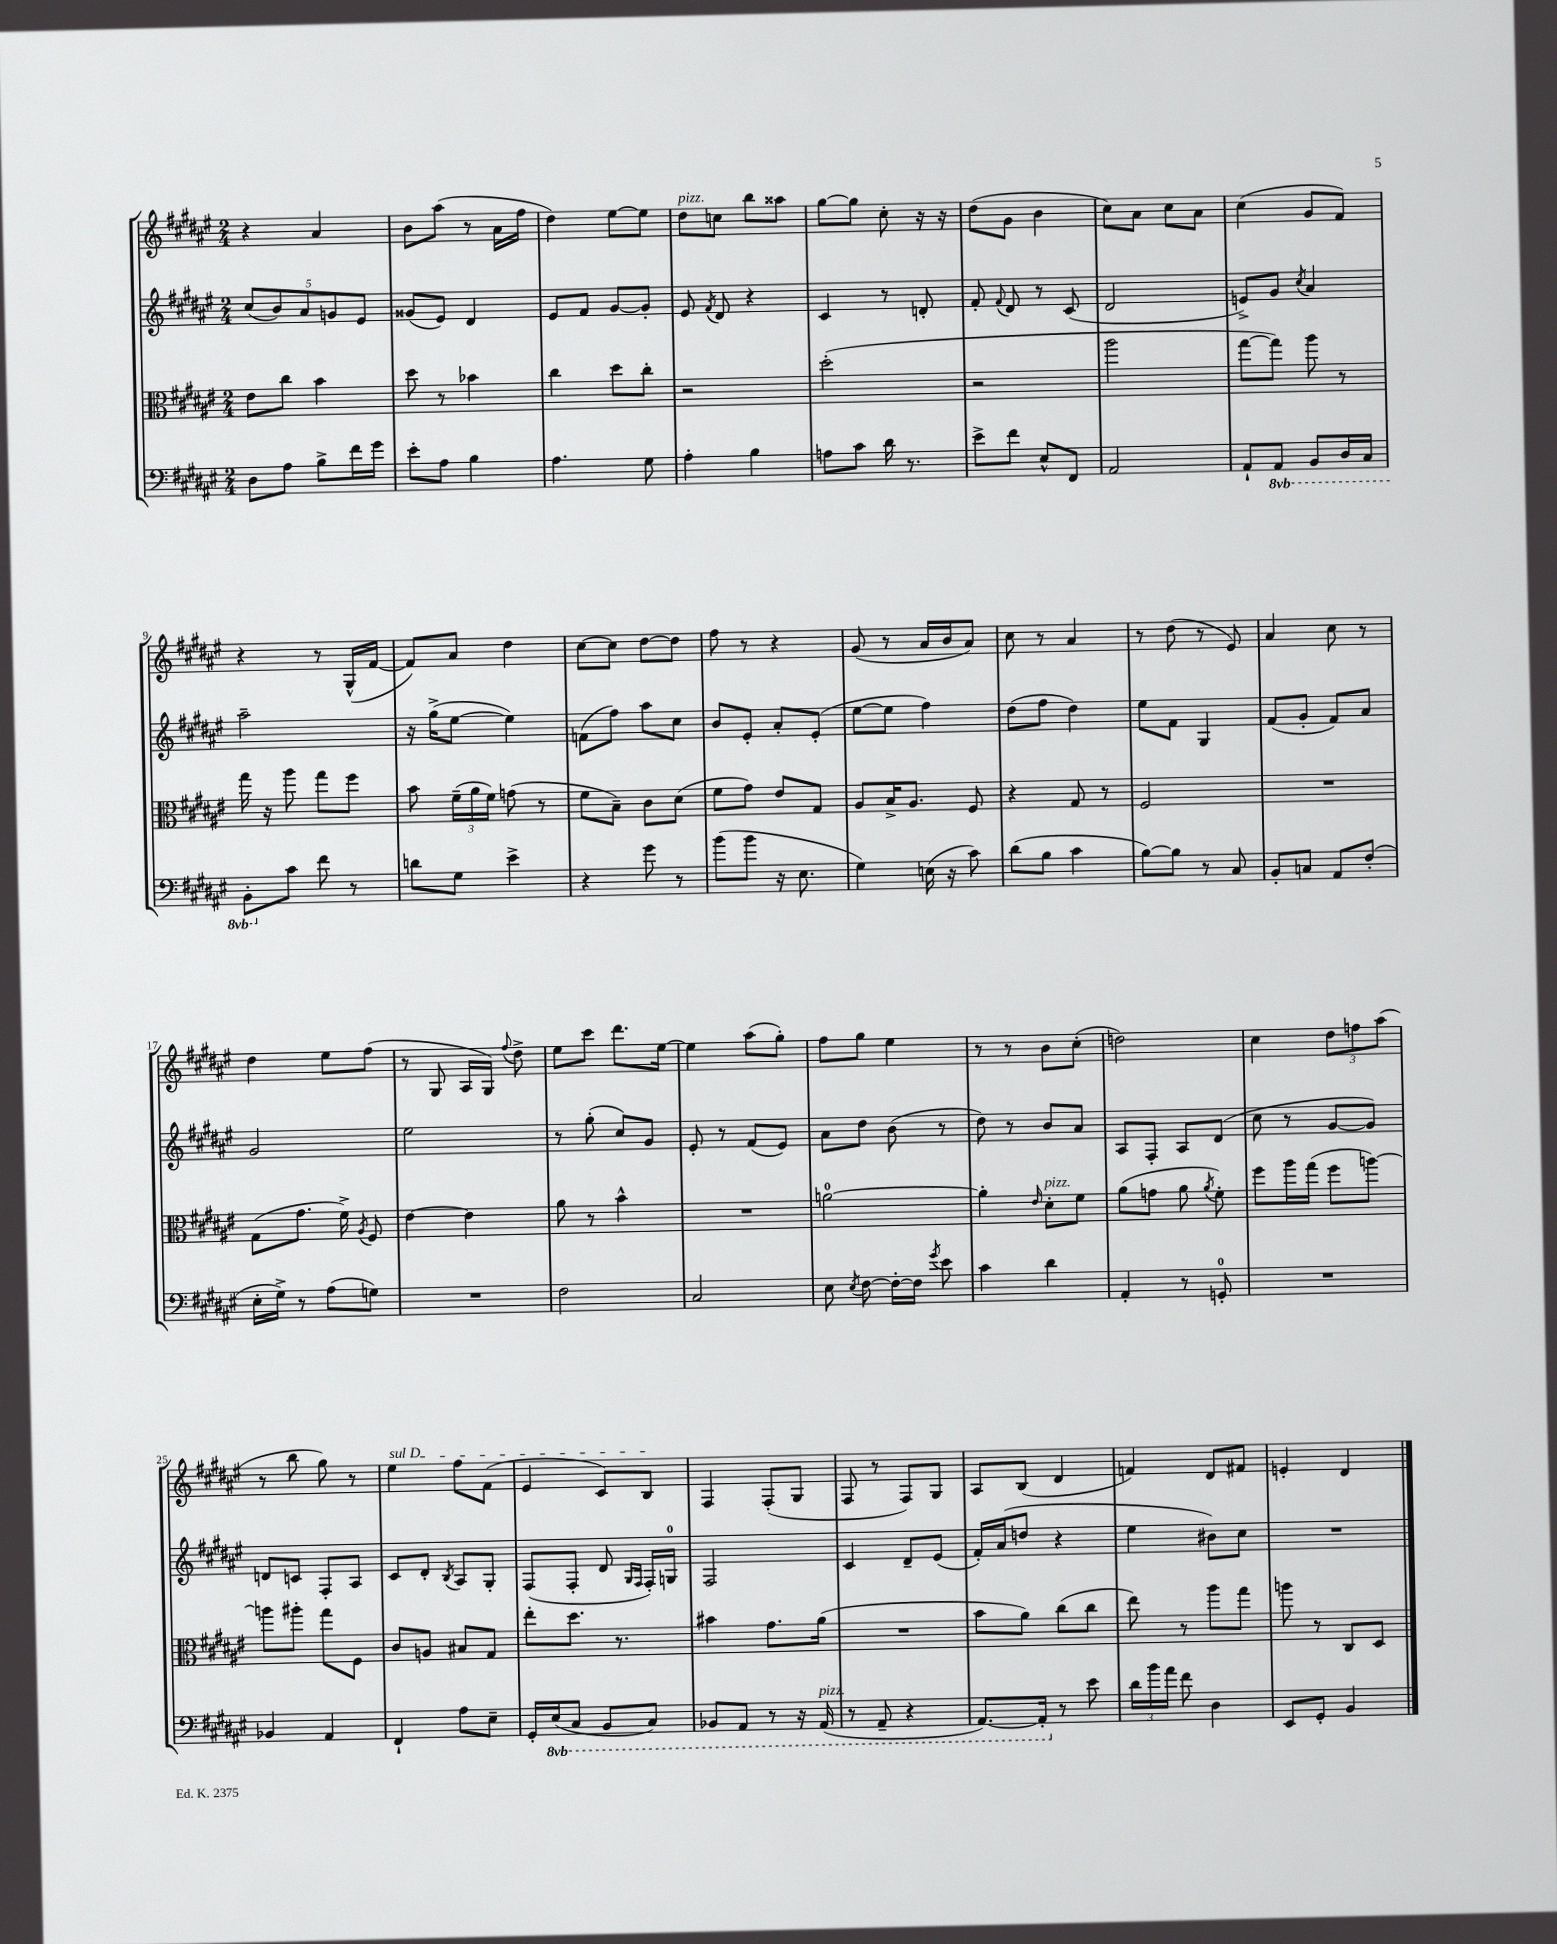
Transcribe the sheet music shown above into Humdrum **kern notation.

**kern	**kern	**kern	**kern
*staff4	*staff3	*staff2	*staff1
*clefF4	*clefC3	*clefG2	*clefG2
*k[f#c#g#d#a#e#]	*k[f#c#g#d#a#e#]	*k[f#c#g#d#a#e#]	*k[f#c#g#d#a#e#]
*M2/4	*M2/4	*M2/4	*M2/4
8D#\L	8e#\L	(10cc#/L	4r
.	.	10b/)	.
8A#\J	8cc#\J	.	.
.	.	10a#/	.
8B^\L	4b\	.	4a#/
.	.	10g/	.
16f#\L	.	.	.
.	.	10e#/J	.
16g#\JJ	.	.	.
=	=	=	=
8e#'\L	8dd#\	(8g##/L	8b\L
8A#\J	8r	8e#/J)	(8aa#\J
4B\	4b-\	4d#/	8r
.	.	.	16a#\LL
.	.	.	16ff#\JJ
=	=	=	=
4.A#\	4cc#\	8e#/L	4dd#\)
.	.	8f#/J	.
.	8dd#\L	[8g#/L	[8ee#\L
8G#\	8cc#'\J	8g#'/]J	8ee#\]J
=	=	=	=
4A#'\	2r	8e#/	8dd#\L
.	.	8qf#/	.
.	.	8d#/	8cc\J
4B\	.	4r	8bb\L
.	.	.	8aa##\J
=	=	=	=
8A\L	(2dd#'\	4c#/	[8gg#\L
8c#\J	.	.	8gg#\]J
16d#\	.	8r	8cc#'\
8.r	.	.	.
.	.	8d'/	16r
.	.	.	16r
=	=	=	=
8e#^\L	2r	8f#'/	(8dd#\L
.	.	8qqf#/	.
8f#\J	.	8d#/	8g#\J
8E#^^/L	.	8r	4b\
8FF#/J	.	(8c#/	.
=	=	=	=
2AA#/	2aa#\	2d#/	8cc#\L)
.	.	.	8a#\J
.	.	.	8cc#\L
.	.	.	8a#\J
=	=	=	=
8AA#`/L	[8gg#\L	8e^/L)	(4cc#\
8AAA#/J	8gg#\]J)	8g#/J	.
.	.	8qcc#/	.
8BBB/L	8aa#\	4a#/	8g#/L
16DD#/L	8r	.	8f#/J)
16CC#/JJ	.	.	.
=	=	=	=
8BBB'\L	16gg#\	2aa#~\	4r
.	16r	.	.
8c#\J	8aa#\	.	.
8f#\	8gg#\L	.	8r
8r	8ff#\J	.	(16G#^^/LL
.	.	.	[16f#/JJ
=	=	=	=
8d\L	8b\	16r	8f#/]L)
.	.	(16gg#^\LK	.
8G#\J	(24f#~\LL	[8ee#\J	8a#/J
.	24a#\	.	.
.	24f#\JJ)	.	.
4e#^\	(8g\	4ee#\])	4dd#\
.	8r	.	.
=	=	=	=
4r	8f#\L	(8f\L	[8cc#\L
.	8B~\J)	8ff#\J)	8cc#\]J
8g#\	8c#\L	8aa#\L	[8dd#\L
8r	(8d#\J	8cc#\J	8dd#\]J
=	=	=	=
(8b\L	8f#\L	8b/L	8ff#\
8b\J	8g#\J)	8e#'/J	8r
16r	8e#/L	8a#'/L	4r
8.E#\	.	.	.
.	8G#/J	(8e#'/J	.
=	=	=	=
4G#\)	8A#/L	[8ee#\L	(8g#/
.	16B^/K	8ee#\]J	8r
.	8.A#/J	.	.
(16E\	.	4ff#\)	16a#/LL
16r	.	.	16b/J
8c#\)	8F#/	.	8a#/J)
=	=	=	=
(8d#\L	4r	(8dd#\L	8cc#\
8B\J	.	8ff#\J	8r
4c#\	8G#/	4dd#\)	4a#/
.	8r	.	.
=	=	=	=
[8B\L)	2F#/	8ee#\L	8r
8B\]J	.	8f#\J	(8dd#\
8r	.	4G#/	8r
8C#/	.	.	8e#/)
=	=	=	=
8BB'/L	2r	(8f#/L	4a#/
8C/J	.	8g#'/J	.
8AA#/L	.	8f#/L)	8cc#\
(8F#'/J	.	8a#/J	8r
=	=	=	=
16E#'\LL	(8G#\L	2g#/	4dd#\
16G#^\JJ)	.	.	.
8r	8.g#\J	.	.
(8A#\L	.	.	8ee#\L
.	16f#^\)	.	.
.	8qA#/	.	.
8G\J)	8F#/	.	(8ff#\J
=	=	=	=
2r	[4e#\	2ee#\	8r
.	.	.	8G#/
.	4e#\]	.	16A#/LL
.	.	.	16G#/JJ)
.	.	.	8qqff#/
.	.	.	8dd#^\
=	=	=	=
2F#\	8a#\	8r	8ee#\L
.	8r	(8gg#'\	8ccc#\J
.	4b^^\	8cc#/L)	8.ddd#\L
.	.	8g#/J	.
.	.	.	[16ee#\Jk
=	=	=	=
2C#/	2r	8e#'/	4ee#\]
.	.	8r	.
.	.	(8f#/L	(8aa#\L
.	.	8e#/J)	8gg#'\J)
=	=	=	=
8E#\	[2a\	8a#\L	8ff#\L
8qE#/	.	.	.
[8F#\	.	8dd#\J	8gg#\J
16F#'\_LL	.	(8b\	4ee#\
16F#\]JJ	.	.	.
8qg#/	.	.	.
8e#\	.	8r	.
=	=	=	=
4c#\	4a'\]	8dd#\)	8r
.	.	8r	8r
.	16qqe#/	.	.
4d#\	8d#'\L	8b/L	8b\L
.	8f#\J	8a#/J	(8cc#'\J
=	=	=	=
4AA#'/	(8a#\L	8A#/L	2dd\)
.	8g\J	8F#'/J	.
8r	8a#\	8A#/L	.
.	8qa#/	.	.
8GG'/	8f#'\)	(8d#/J	.
=	=	=	=
2r	8ff#\L	8cc#\	4cc#\
.	16aa#\L	8r	.
.	(16gg#\JJ	.	.
.	8ff#\L	[8g#/L	12dd#\L
.	.	.	12ff\
.	[8aa\J)	8g#/]J)	.
.	.	.	(12aa#\J
=	=	=	=
4BB-/	8aa\]L	8d/L	8r
.	8aa#'\J	8c/J	8bb\
4AA#/	8gg#\L	8F#'/L	8gg#\)
.	8F#\J	8A#/J	8r
=	=	=	=
4FF#`/	8c#/L	8c#/L	4ee#\
.	8A/J	8d#'/J	.
.	.	8qB/	.
8A#\L	8B#/L	8A#/L	8ff#\L
8E#~\J	8G#/J	8G#'/J	(8f#\J
=	=	=	=
16GG#'/LL	8ee#'\L	(8F#/L	4e#/
(16EE#/J	.	.	.
8CC#/J	8.dd#\J	8F#'/J	.
8BBB/L	.	8d#/	8c#/L)
.	8.r	.	.
.	.	16qqG#/LL	.
.	.	16qqF#/JJ	.
8CC#/J)	.	16F#'/LL)	8B/J
.	.	16G/JJ	.
=	=	=	=
8BBB-/L	4b#\	2F#/	4F#/
8AAA#/J	.	.	.
8r	8.g#\L	.	(8F#'/L
16r	.	.	8G#/J
(16AAA#/	(16a#\Jk	.	.
=	=	=	=
8r	2r	4c#/	8F#/
8AAA#~/	.	.	8r
4r	.	8d#~/L	8F#/L)
.	.	(8e#/J	8G#/J
=	=	=	=
[8.AAA#/L)	8b\L	16f#'/LL)	8A#/L
.	.	(16a#/J	.
.	8a#\J)	8dd/J	(8B/J
16AAA#'/]Jk	.	.	.
8r	(8cc#\L	4r	4d#/
8e#\	8cc#\J	.	.
=	=	=	=
24d#\LL	8ee#\)	4ee#\	4f/)
24b\	.	.	.
24a#\JJ	.	.	.
8f#\	8r	.	.
4D#\	8aa#\L	8b#\L)	8d#/L
.	8gg#\J	8cc#\J	8f#/J
=	=	=	=
8EE#/L	8aa\	2r	4e'/
8GG#'/J	8r	.	.
4BB/	8C#/L	.	4d#/
.	8D#/J	.	.
==	==	==	==
*-	*-	*-	*-
